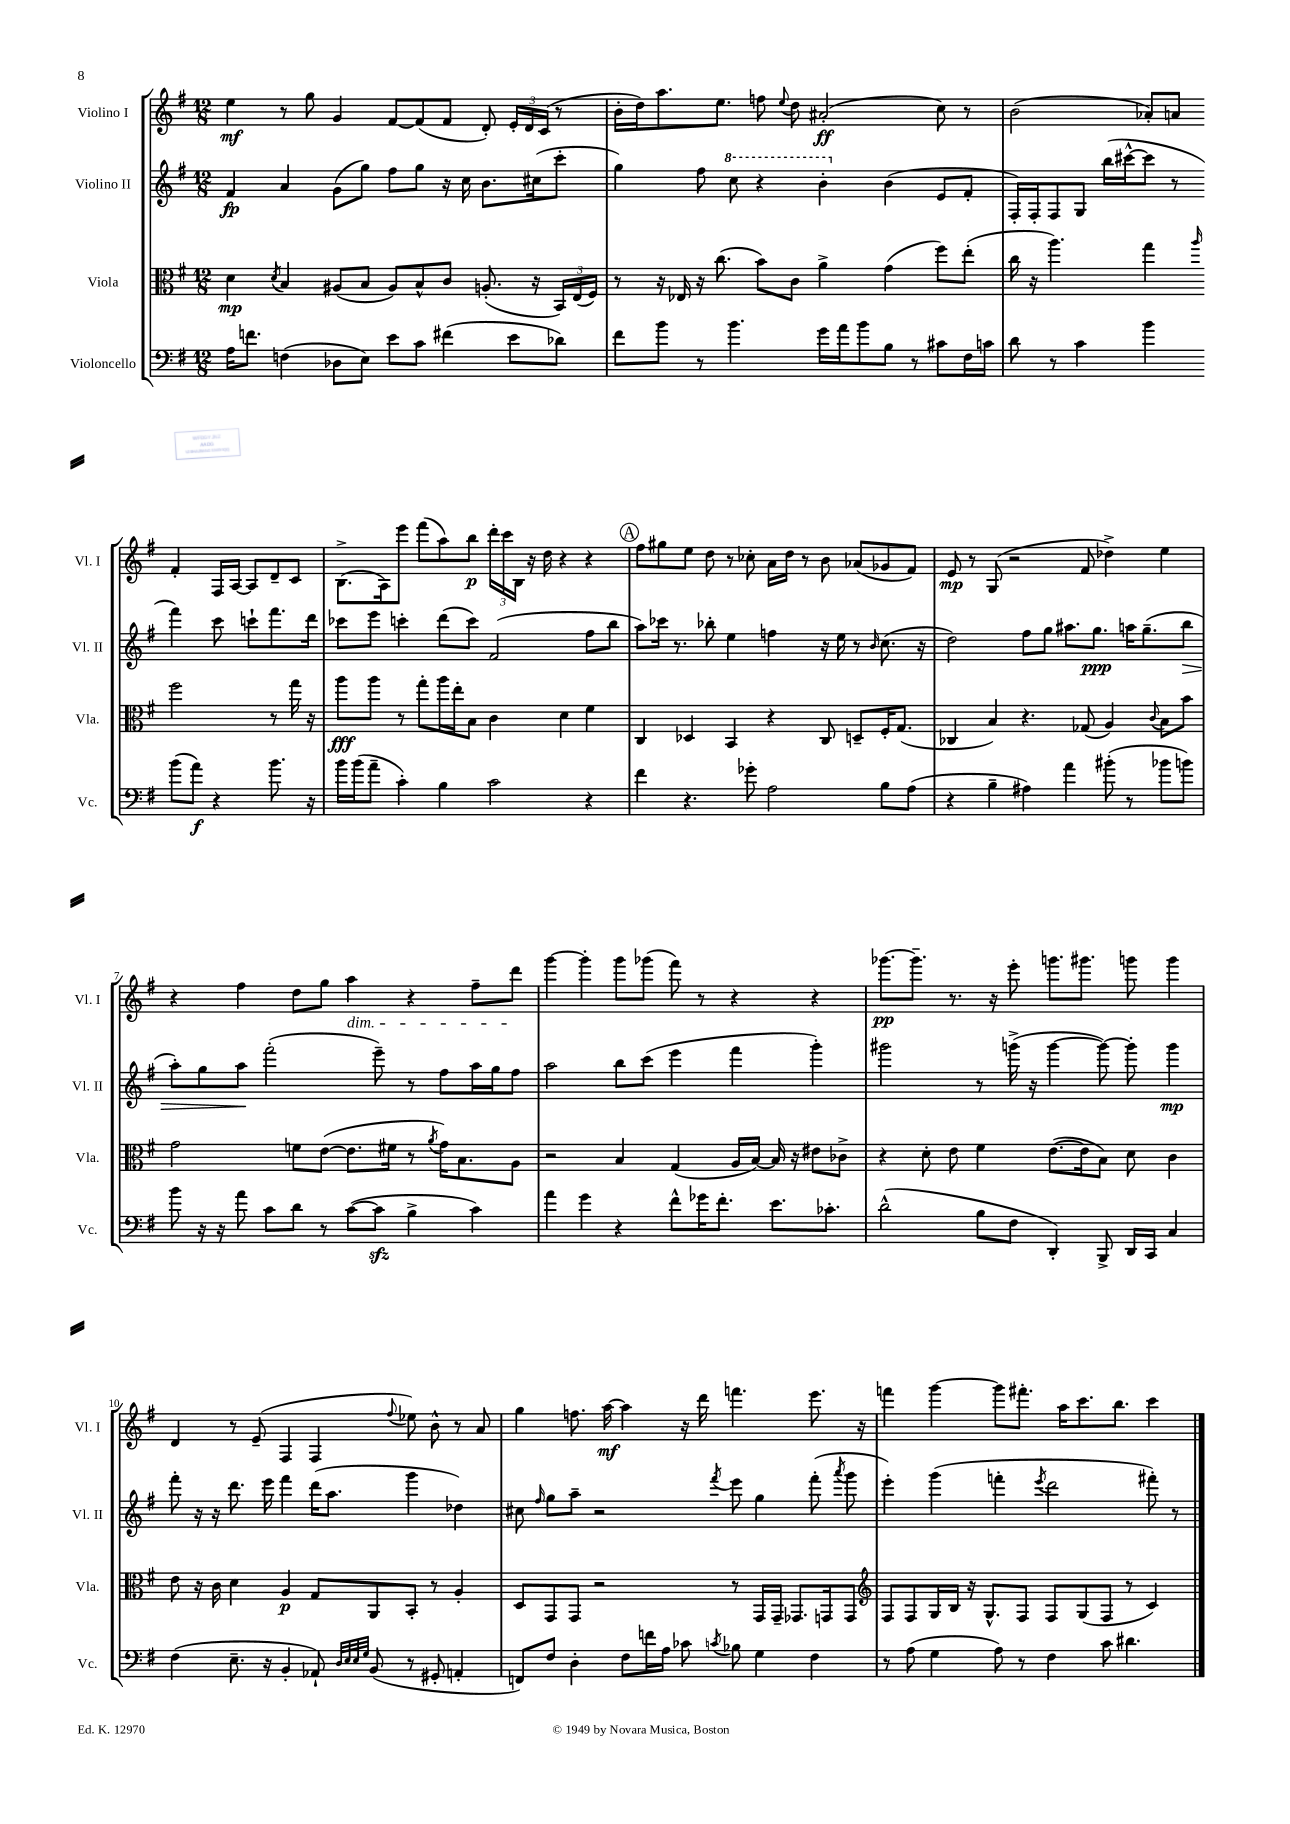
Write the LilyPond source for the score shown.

<<
\new StaffGroup <<
\new Staff = "s0" \with { instrumentName = "Violino I" shortInstrumentName = "Vl. I" } {
    \clef treble \key g \major \numericTimeSignature \time 12/8
    \autoBeamOff e''4\mf r8 g''8 g'4 fis'8[~ fis'8( fis'8] d'8-.) \tuplet 3/2 { e'16[-. d'16 c'16]( } r8 |
    b'16[-. d''16) a''8. e''8.] f''8 \appoggiatura { e''8 } d''8 ais'2-.\ff( c''8) r8 |
    b'2( aes'8[-.) a'8] fis'4-. fis16[ a16]~ a8[ d'8-- c'8] |
    b8.[->( a16) e'''8] fis'''8[( a''8) b''8]\p \tuplet 3/2 { d'''16[-. c'''16 b16] } r16 d''16 r4 r4 |
    \mark \markup { \circle "A" } fis''8[ gis''8 e''8] d''8 r8 ces''8-. a'16[ d''16] r8 b'8 aes'8[( ges'8 fis'8]) |
    e'8\mp r8 g8( r2 fis'8 des''4->) e''4 |
    r4 fis''4 d''8[ g''8] a''4\dim r4 fis''8[-- d'''8]\! |
    g'''4~ g'''4-. g'''8[ ges'''8]( fis'''8) r8 r4 r4 |
    ges'''8.[~\pp ges'''8.]-- r8. r16 e'''8-. g'''8.[ gis'''8.] g'''8 g'''4 |
    d'4 r8 e'8--( fis4 fis4 \appoggiatura { fis''8 } ees''8) b'8-^ r8 a'8 |
    g''4 f''8. a''16~\mf a''4 r16 d'''16 f'''4. e'''8. r16 |
    f'''4 g'''4~ g'''8[ fis'''8.]-. a''16[ c'''8. b''8.] c'''4 \bar "|." |
}
\new Staff = "s1" \with { instrumentName = "Violino II" shortInstrumentName = "Vl. II" } {
    \clef treble \key g \major \numericTimeSignature \time 12/8
    \autoBeamOff fis'4\fp a'4 g'8[( g''8]) fis''8[ g''8] r16 c''16 b'8.[ cis''16( c'''8]-. |
    g''4) fis''8 \ottava #1 c'''8 r4 b''4-. \ottava #0 b'4( e'8[ fis'8]-. |
    fis16[-.) fis16-. fis8 g8] b''16[( cis'''16~-^ cis'''8] r8 fis'''4) cis'''8 c'''8[-! fis'''8. d'''16] |
    ces'''8[ e'''8] c'''4-. d'''8[( c'''8]) fis'2( fis''8[ b''8] |
    \mark \markup { \circle "A" } a''8[) ces'''16] r8. bes''8-. e''4 f''4 r16 e''16 r8 \grace { b'16 } c''8.( r16 |
    d''2) fis''8[ g''8] ais''8.[ g''8.]\ppp a''16[ g''8.--( b''8]\> |
    a''8[-.) g''8 a''8]\! fis'''2-.( e'''8--) r8 fis''8[ a''16 g''16 fis''8] |
    a''2 b''8[ c'''8]( e'''4 fis'''4 g'''4-.) |
    gis'''2 r8 g'''16->( r16 g'''4~ g'''8~) g'''8-. g'''4\mp |
    fis'''8-. r16 r16 d'''8. e'''16 fis'''4 d'''16[( a''8.] g'''4 des''4) |
    cis''8 \grace { fis''16 } g''8[ a''8]-- r2 \acciaccatura { fis'''8 } e'''8 g''4 fis'''8-.( \acciaccatura { a'''8 } g'''8 |
    e'''4-.) g'''4( f'''4-. \acciaccatura { e'''8 } d'''2 fis'''8-.) r8 \bar "|." |
}
\new Staff = "s2" \with { instrumentName = "Viola" shortInstrumentName = "Vla." } {
    \clef alto \key g \major \numericTimeSignature \time 12/8
    \autoBeamOff d'4\mp \acciaccatura { d'8 } b4 ais8[( b8] ais8[) b8-^ c'8] a8.-.( r16 \tuplet 3/2 { b,16[) e16( fis16]) } |
    r8 r16 ees16 r16 c''8.( b'8[) c'8] a'4-> g'4( fis''8[) e''8]-.( |
    c''16 r16 a''4.) g''4 \grace { a''16 } fis''2 r8 g''16 r16 |
    a''8[\fff a''8] r8 g''8[-. a''16 e''16-. b8] c'4 d'4 fis'4 |
    \mark \markup { \circle "A" } c4 des4 b,4 r4 c8 d8[-- fis16-. g8.]( |
    ces4 b4) r4. ges8( a4) \appoggiatura { c'8 } b8[ b'8] |
    g'2 f'8[ e'8]~( e'8.[ fis'16] r8 \acciaccatura { a'8 } g'16[) b8. a8] |
    r2 b4 g4( a16[ b16]~) b16 r16 eis'8[ ces'8]-> |
    r4 d'8-. e'8 fis'4 e'8.[~( e'16 b8]) d'8 c'4 |
    e'8 r16 c'16 d'4 a4\p g8[ a,8 b,8]-. r8 a4-. |
    d8[ g,8 g,8] r2 r8 g,16[ g,16]-- ges,8.[ g,16 g,8] |
    \clef treble fis8[ fis8 g16 b16] r16 g8.[-^ fis8] fis8[ g8( fis8] r8 c'4) \bar "|." |
}
\new Staff = "s3" \with { instrumentName = "Violoncello" shortInstrumentName = "Vc." } {
    \clef bass \key g \major \numericTimeSignature \time 12/8
    \autoBeamOff a16[ f'8.] f4( des8[ e8]) e'8[ c'8] fis'4( e'8[ des'8]) |
    fis'8[ b'8] r8 b'4. g'16[ a'16 b'8 b8] r8 cis'8[ fis16 c'16] |
    d'8 r8 c'4 b'4 b'8[( a'8]\f) r4 b'8. r16 |
    b'16[ b'16( a'8]-- c'4-.) b4 c'2 r4 |
    \mark \markup { \circle "A" } fis'4 r4. ges'8-. a2 b8[ a8]( |
    r4 b4-- ais4) a'4 bis'8-.( r8 bes'8[ b'8]) |
    b'8 r16 r16 a'8 c'8[ d'8] r8 c'8[~( c'8]\sfz b4-> c'4) |
    a'4 g'4 r4 fis'8[-^ ges'16 fis'8.]-. e'8.[ ces'8.]-. |
    d'2-^( b8[ fis8] d,4-.) b,,8-> d,16[ c,16] c4 |
    fis4( e8.-- r16 b,4-. aes,8-!) \grace { d32[ e32 e32 g32] } b,8( r8 gis,8-. a,4-. |
    f,8[) fis8] d4-. fis8[ f'16 a16] ces'8 \acciaccatura { c'8 } bes8 g4 fis4 |
    r8 a8( g4 a8) r8 fis4 c'8 dis'4. \bar "|." |
}
>>
>>
